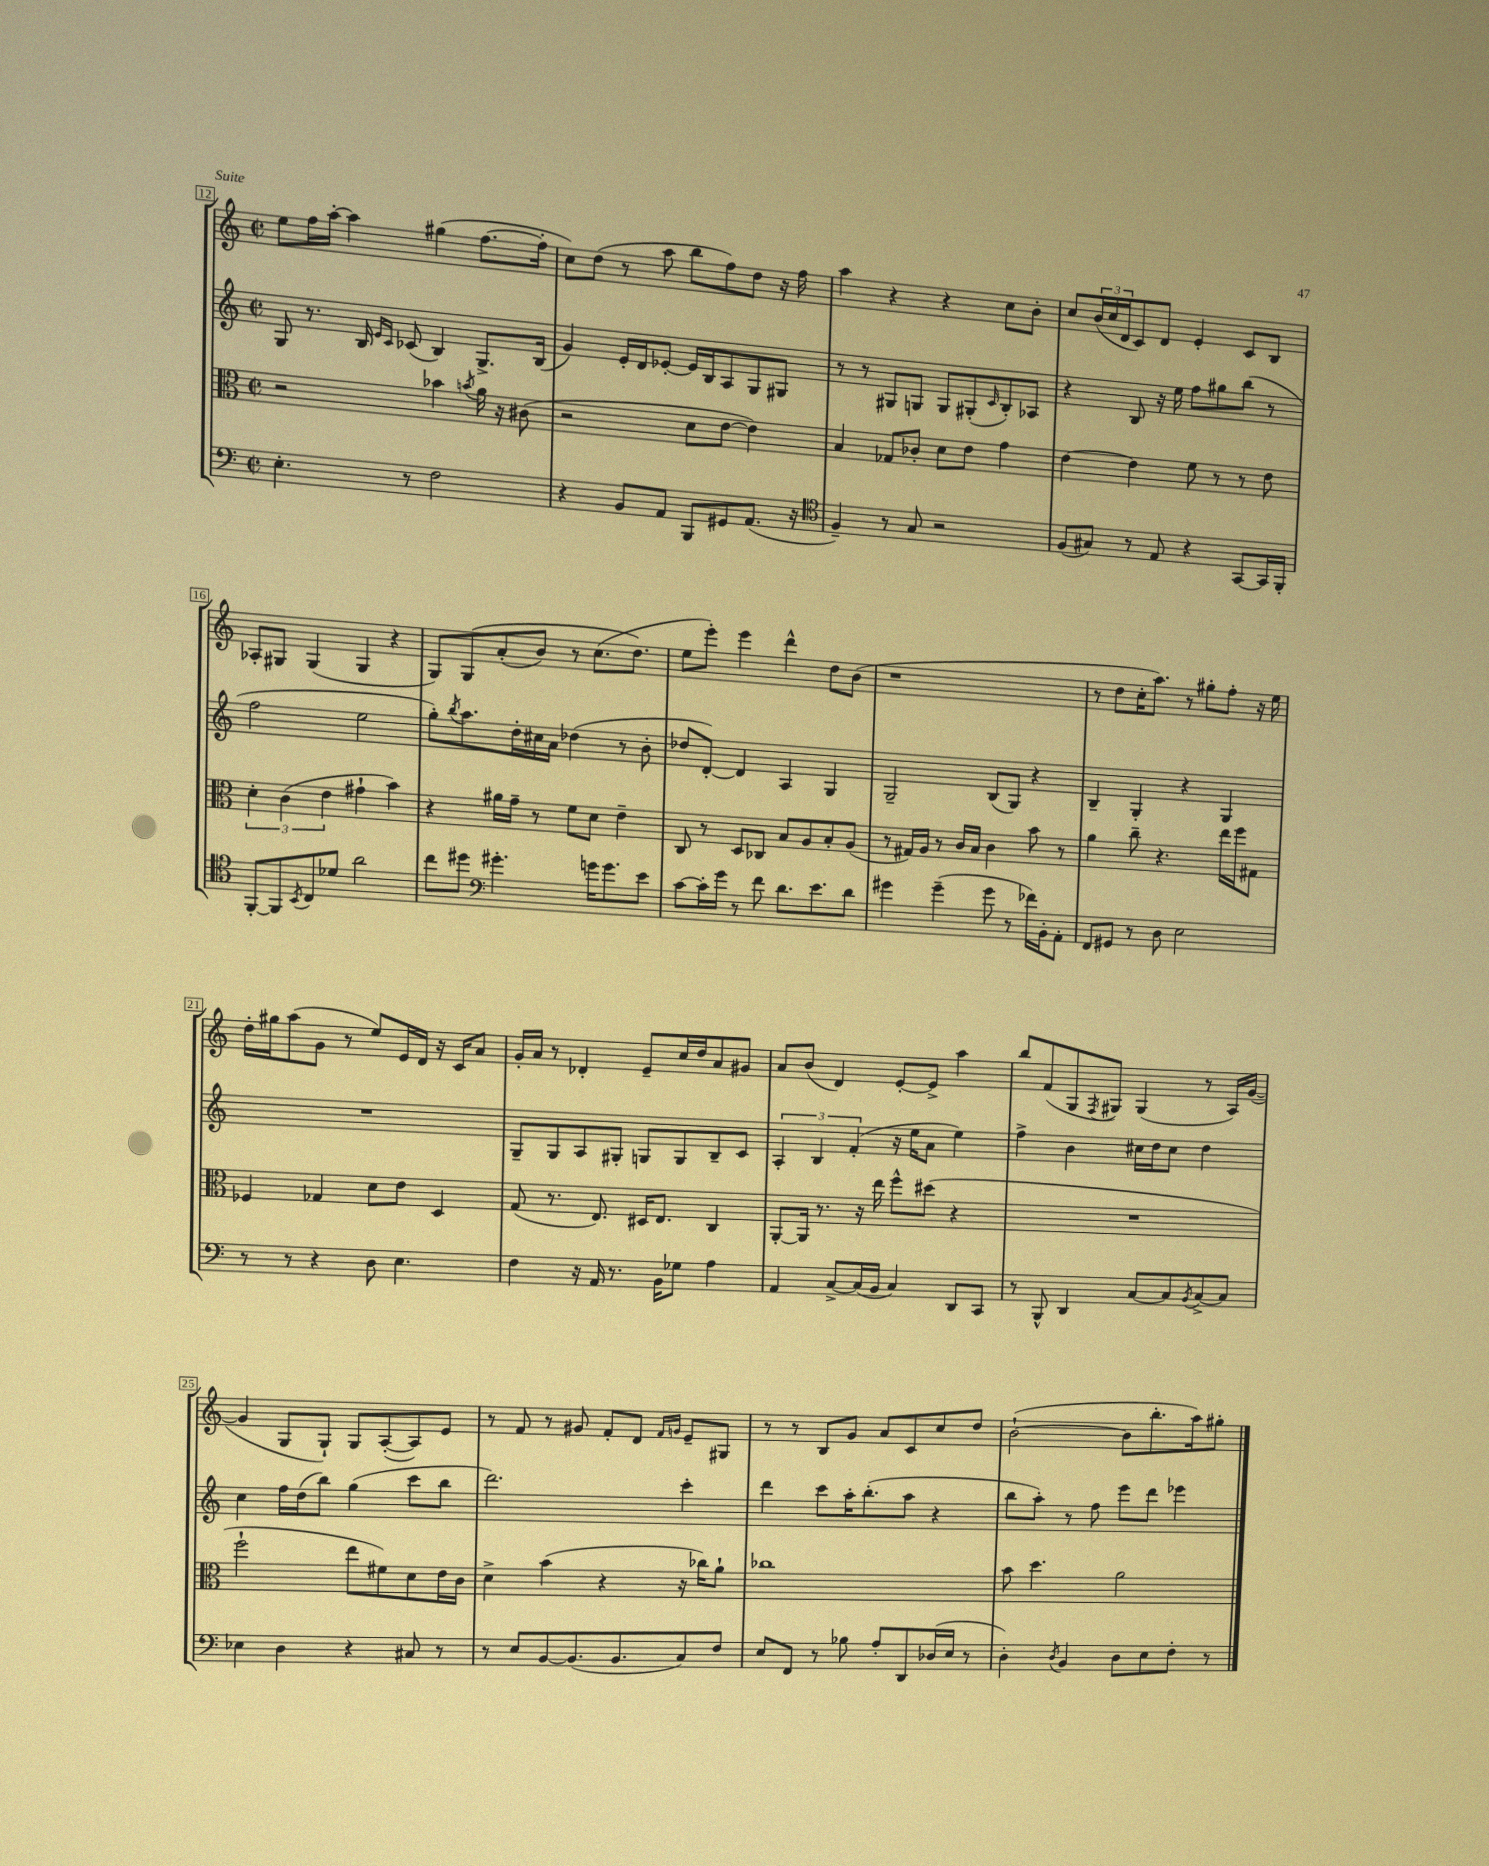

**kern	**kern	**kern	**kern
*part4	*part3	*part2	*part1
*staff4	*staff3	*staff2	*staff1
*clefF4	*clefC3	*clefG2	*clefG2
*k[]	*k[]	*k[]	*k[]
*M2/2	*M2/2	*M2/2	*M2/2
*met(c|)	*met(c|)	*met(c|)	*met(c|)
=12	=12	=12	=12
4.E'\	2r	8G/	8ee\L
.	.	8.r	16ff\L
.	.	.	[16aa'\JJ
.	.	.	4aa\]
.	.	16B/	.
.	.	16qqe/LL	.
.	.	16qqc/JJ	.
8r	.	(8c-X/	.
2F\	4b-X\	4B/)	(4gg#X\
.	8qbn/	.	.
.	16a\	8.G^/L	[8.ff\L
.	16r	.	.
.	(8c#X\	.	.
.	.	(16B/Jk	16ff'\Jk]
=13	=13	=13	=13
4r	2r	4g/)	8cc\L)
.	.	.	(8dd\J
8BB/L	.	16e'/LL	8r
.	.	16d/J	.
8AA/J	.	[8e-X'/J	8aa\
8BBB/L	8d\L	16e-/LL]	8bb\L
.	.	16B/J	.
8GG#X/	[8e\J	8A/	8ff\)
(8.AA/J	4e\])	8G/	8dd\J
.	.	8G#X/J	16r
16r	.	.	16ff\
=14	=14	=14	=14
*clefC4	*	*	*
4F~/)	4B/	8r	4aa\
.	.	8r	.
8r	8G-X/L	8G#X/L	4r
8G/	8c-X'/J	8Gn/J	.
2r	8d\L	8G/L	4r
.	8e\J	(8G#X'/	.
.	.	16qqc/	.
.	4g\	8B'/)	8cc\L
.	.	8A-X/J	8b'\J
=15	=15	=15	=15
(8F/L	[4e\	4r	8cc/L
8G#X/J)	.	.	(24b/L
.	.	.	24cc/
.	.	.	24d/J
8r	4e\]	8B/	8c/)
8E/	.	16r	8d/J
.	.	16ee\	.
4r	8f\	8ff\L	4e'/
.	8r	8gg#X\	.
[8GG/L	8r	(8bb\J	8c/L
16GG/L]	8e\	8r	8B/J
16FF'/JJ	.	.	.
!!LO:LB:g=z
=16	=16	=16	=16
[8FF'/L	6d'\	2ff\	8A-X'/L
8FF/]	.	.	8G#X/J
.	(6c\	.	.
8qBB/	.	.	.
8C/	.	.	(4G#/
.	6e\	.	.
8d-X/J	.	.	.
2a\	4g#X`\	2ee\	4G#/
.	4b\)	.	4r
=17	=17	=17	=17
8cc\L	4r	8gg'\L)	8G/L)
.	.	8qbb/	.
8dd#X\J	.	8.aa\	(8G/
*clefF4	*	*	*
4.g#X'\	16a#X\LL	.	(8a'/
.	16g~\JJ	16dd'\L	.
.	8r	16cc#X\	8b/J)
.	.	16a\JJ	.
.	8f\L	(4dd-X\	8r
16gn\KL	8d\J	.	(8.cc\L
8.g\	.	.	.
.	4e~\	8r	.
.	.	.	8.dd\J)
8e\J	.	8b'\	.
=18	=18	=18	=18
[8c\L	8C/	8dd-X/L	8ee\L
16c'\L]	8r	[8d'/J)	8eee'\J)
16g\JJ	.	.	.
8r	8D/L	4d/]	4eee\
8f\	8C-X/J	.	.
8.d\L	8B/L	4A/	4ddd^^\
.	8A/	.	.
8.e\	.	.	.
.	8B'/	4G/	8dd\L
8d\J	(8A/J	.	(8b\J
=19	=19	=19	=19
4g#X\	8r	2G~/	1r
.	16G#X/LL)	.	.
.	16A/JJ	.	.
(4g#~\	8r	.	.
.	16c/LL	.	.
.	16B/JJ	.	.
8g#\	4c\	(8B/L	.
8r	.	8G/J)	.
16f-X\LL)	8b\	4r	.
16BB'\J	.	.	.
8AA'\J	8r	.	.
=20	=20	=20	=20
8FF/L	4a\	4B~/	8r
8GG#X/J	.	.	8dd\L
8r	8cc~\	4G'/	16cc'\K
.	.	.	8.aa\J)
8D\	4.r	.	.
2E\	.	4r	8r
.	.	.	8gg#X'\L
.	16ee\LL	4G/	8ff'\J
.	16ff\J	.	.
.	8G#X\J	.	16r
.	.	.	16ee\
!!LO:LB:g=z
=21	=21	=21	=21
8r	4F-X/	1r	16dd'\LL
.	.	.	16gg#X\J
8r	.	.	(8aa\
4r	4G-X/	.	8g\J
.	.	.	8r
8D\	8d\L	.	8ee/L)
4.E\	8e\J	.	16e/L
.	.	.	16d/JJ
.	4D/	.	16r
.	.	.	16c/KL
.	.	.	8a/J
=22	=22	=22	=22
4F\	(8G/	8G~/L	16g'/LL
.	.	.	16a/JJ
.	8.r	8G/	8r
16r	.	8A/	4d-X'/
16AA/	8.E/)	.	.
8.r	.	8G#X'/J	.
.	16D#X/KL	8Gn/L	8e~/L
16BB\KL	8.E/J	.	.
8G-X\J	.	8G/	16cc/L
.	.	.	16dd/J
4A\	4C/	8B~/	8a/
.	.	8c/J	8g#X/J
=23	=23	=23	=23
4AA/	[8AA'/L	6A'/	8a/L
.	16AA/Jk]	.	(8b/J
.	.	6B/	.
.	8.r	.	.
[8C^/L	.	.	4d/)
.	.	(6f'/	.
(16C/L]	16r	.	.
16BB/JJ	16ee\	.	.
4C/)	8ff^^\L	16r	[8e'/L
.	.	16ee\KL	.
.	(8dd#X\J	8a\J	8e^/J]
8DD/L	4r	4ee\)	4aa\
8CC/J	.	.	.
=24	=24	=24	=24
8r	1r	4ff^\	8bb/L
8BBB^^/	.	.	(8f/
4DD/	.	4b\	8G/
.	.	.	8qF/
.	.	.	8G#X/J)
[8C/L	.	16cc#X\LL	(4G#/
.	.	16dd\J	.
8C/]	.	8cc#\J	.
8qBB/	.	.	.
[8C^/	.	4dd\	8r
8C/J]	.	.	16A/LL)
.	.	.	([16g/JJ
!!LO:LB:g=z
=25	=25	=25	=25
4E-X\	2ff`\	4cc\	4g/]
4D\	.	16ff\LL	8G/L
.	.	(16dd\J	.
.	.	8bb\J)	8G`/J)
4r	8ee\L	(4gg\	8G/L
.	8f#X\)	.	([8A'/
8C#X/	8d\	8ccc\L	8A/])
8r	16e\L	8bb\J	8e/J
.	16c\JJ	.	.
=26	=26	=26	=26
8r	4d^\	2.ddd\)	8r
8E/L	.	.	8f/
[8BB/	(4b\	.	8r
(8.BB/]	.	.	8g#X/
.	4r	.	8f'/L
8.BB/	.	.	.
.	.	.	8d/J
.	.	.	16qqf/LL
.	.	.	16qqgn/JJ
8C/)	16r	4ccc'\	8e~/L
.	16cc-X\KL)	.	.
8F/J	8a`\J	.	8G#X/J
=27	=27	=27	=27
8E/L	1cc-X	4ddd\	8r
8FF/J	.	.	8r
8r	.	8ccc\L	8B/L
8B-X\	.	16aa'\K	8g/J
.	.	(8.bb'\	.
8A'/L	.	.	8a/L
8DD/	.	8aa\J	8c/
(16D-X/L	.	4r	8cc/
16E/JJ	.	.	.
8r	.	.	8dd/J
=28	=28	=28	=28
4D'\)	8b\	8bb\L	([2b`\
.	4.dd\	8aa'\J)	.
8qD/	.	.	.
4BB/	.	8r	.
.	.	8ff\	.
8D\L	2a\	8eee\L	8b\L]
8E\	.	8ddd\J	8.bb'\
8F'\J	.	4eee-X\	.
.	.	.	16aa\k)
8r	.	.	8gg#X'\J
==	==	==	==
*-	*-	*-	*-
